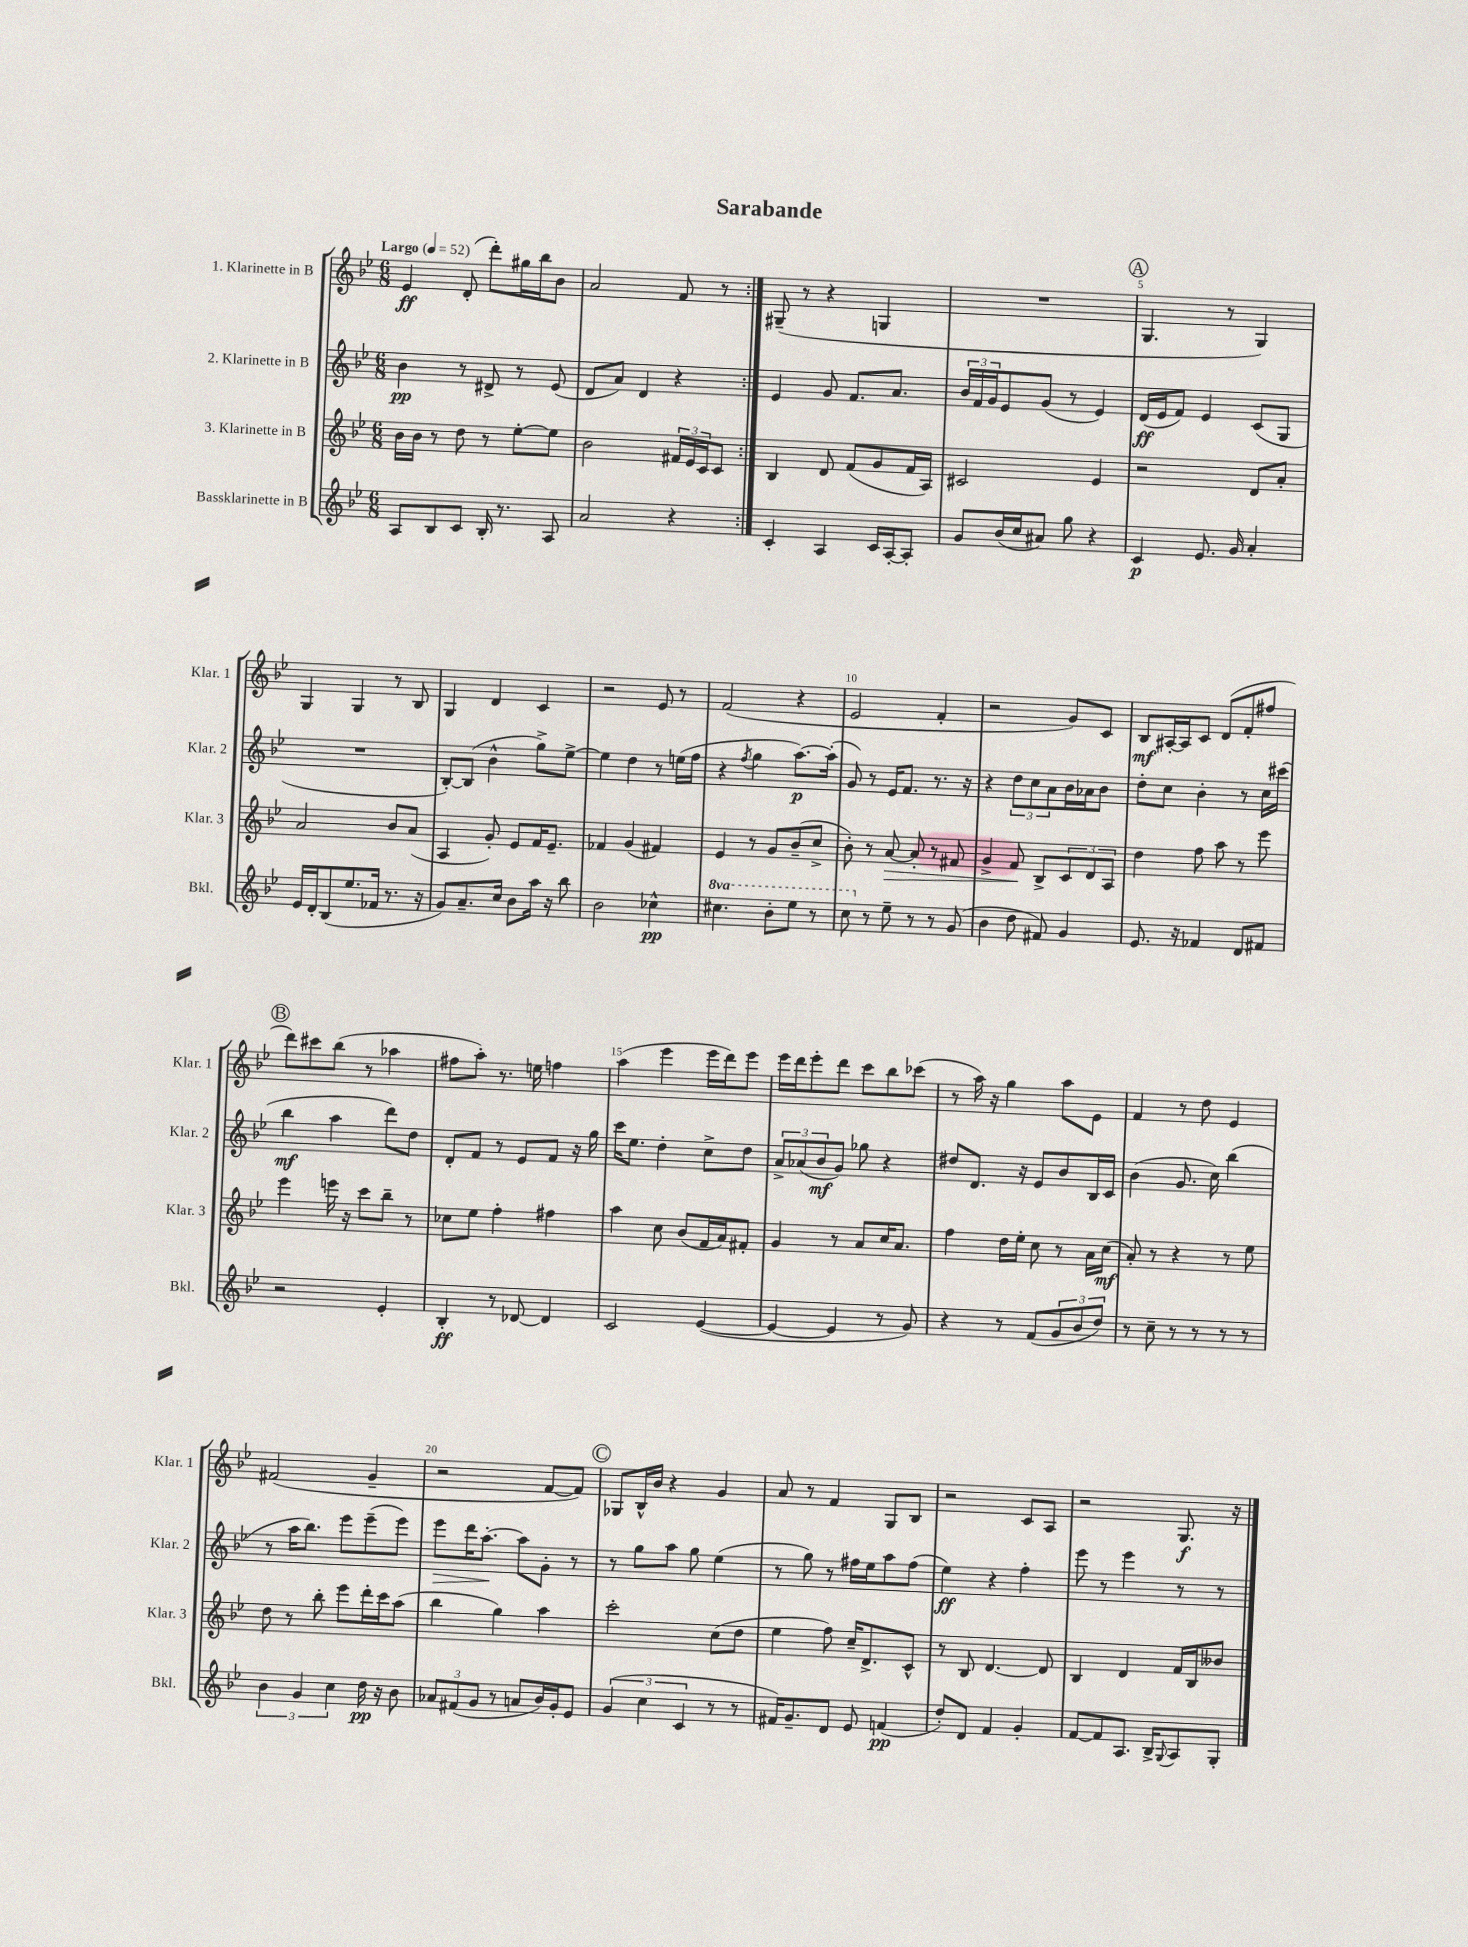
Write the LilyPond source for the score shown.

\header { title = "Sarabande" }
<<
\new StaffGroup <<
\new Staff = "s0" \with { instrumentName = "1. Klarinette in B" shortInstrumentName = "Klar. 1" } {
    \clef treble \key bes \major \numericTimeSignature \time 6/8 \tempo "Largo" 4 = 52
    \repeat volta 2 { ees'4\ff d'8-.( d'''8-.) gis''16 bes''16 bes'8 |
    a'2 f'8 r8 | }
    gis8--( r8 r4 g4 |
    R2. |
    \mark \markup { \circle "A" } g4. r8 g4) |
    g4 g4 r8 bes8 |
    g4 d'4 c'4 |
    r2 ees'8 r8 |
    f'2( r4 |
    ees'2 f'4-. |
    r2 g'8) c'8 |
    bes8\mf ais16~-. ais16 c'8 d'8( f'8-. fis''8 |
    \mark \markup { \circle "B" } d'''8) cis'''8 bes''8( r8 aes''4 |
    fis''8 a''8-.) r8. e''16 f''4 |
    a''4( ees'''4 ees'''16 d'''16) ees'''8 |
    ees'''16 d'''16 ees'''8-. d'''8 c'''8 bes''8 ces'''8( |
    r8 a''16) r16 g''4 a''8 ees'8 |
    f'4 r8 d''8 ees'4 |
    fis'2( g'4-- |
    r2 f'8~ f'8) |
    \mark \markup { \circle "C" } ges8 bes16-^ bes'16 r4 g'4 |
    a'8 r8 f'4 g8 bes8 |
    r2 c'8 a8 |
    r2 g8.\f r16 \bar "|." |
}
\new Staff = "s1" \with { instrumentName = "2. Klarinette in B" shortInstrumentName = "Klar. 2" } {
    \clef treble \key bes \major \numericTimeSignature \time 6/8
    \repeat volta 2 { bes'4\pp r8 dis'8-> r8 ees'8( |
    d'8 a'8) d'4 r4 | }
    ees'4 g'8 f'8. a'8. |
    \tuplet 3/2 { bes'16 f'16 g'16 } ees'8 g'8( r8 ees'4) |
    \mark \markup { \circle "A" } d'16\ff( ees'16 f'8) ees'4 c'8( g8 |
    R2. |
    bes8~-.) bes8( bes'4-^ g''8->) ees''8~-> |
    ees''4 d''4 r8 e''16( f''16 |
    r4 \acciaccatura { f''8 } g''4 a''8.~\p) a''16-.( |
    g'8) r8 ees'16 f'8. r8. r16 |
    r4 \tuplet 3/2 { d''8 c''8 a'8 } bes'16 aes'16 bes'8 |
    d''8-. c''8 bes'4-. r8 c''16 cis'''16( |
    \mark \markup { \circle "B" } bes''4\mf a''4 d'''8) d''8 |
    d'8-. f'8 r8 ees'8 f'8 r16 g''16 |
    c'''16 ees''8. d''4-. c''8-> d''8 |
    \tuplet 3/2 { a'8-> aes'8( bes'8\mf } g'8) ges''8 r4 |
    dis''8 d'8. r16 ees'8 bes'8 bes16 c'16 |
    bes'4( g'8. c''16) bes''4( |
    r8 a''16 bes''8.) ees'''8 ees'''8--( ees'''8) |
    ees'''8\> d'''16 a''8.~-.\! a''8 g'8-. r8 |
    \mark \markup { \circle "C" } r8 g''8 a''8 g''8 ees''4( |
    r8 g''8) r8 fis''16 ees''16 a''8 fis''8( |
    ees''4\ff) r4 f''4-. |
    ees'''8 r8 ees'''4 r8 r8 \bar "|." |
}
\new Staff = "s2" \with { instrumentName = "3. Klarinette in B" shortInstrumentName = "Klar. 3" } {
    \clef treble \key bes \major \numericTimeSignature \time 6/8
    \repeat volta 2 { bes'16 bes'16 r8 d''8 r8 ees''8~-. ees''8 |
    bes'2 \tuplet 3/2 { fis'16 ees'16 c'16 } c'8 | }
    bes4 d'8 f'8( g'8 f'16 a16) |
    cis'2 ees'4 |
    \mark \markup { \circle "A" } r2 d'8 a'8-. |
    a'2 bes'8 a'8( |
    a4 g'8-.) ees'8 f'16 ees'8.-- |
    fes'4 g'4( fis'4) |
    ees'4 r8 g'8 bes'8--( c''8-> |
    bes'8-.) r8 a'8~\> a'8-. r8 fis'8 |
    g'4-> f'8\! bes8-> \tuplet 3/2 { c'8 d'8 a8 } |
    d''4 f''8 a''8 r8 ees'''8 |
    \mark \markup { \circle "B" } ees'''4 e'''16 r16 c'''8 bes''8-- r8 |
    ces''8 ees''8 f''4-. fis''4 |
    a''4 c''8 bes'8( f'16 a'16) fis'8-. |
    g'4 r8 a'8 c''16 a'8. |
    f''4 d''16 ees''16-. c''8 r8 a'16 c''16\mf( |
    a'8-.) r8 r4 r8 ees''8 |
    d''8 r8 bes''8-. ees'''8 d'''16-. c'''16 a''8( |
    bes''4 g''4) a''4 |
    \mark \markup { \circle "C" } c'''2-. c''8( d''8 |
    ees''4 f''8) c''16-- d'8.-> c'8-^ |
    r8 bes8 d'4.~ d'8 |
    bes4 d'4 f'16 bes16 beses'8 \bar "|." |
}
\new Staff = "s3" \with { instrumentName = "Bassklarinette in B" shortInstrumentName = "Bkl." } {
    \clef treble \key bes \major \numericTimeSignature \time 6/8 \set Staff.ottavationMarkups = #ottavation-simple-ordinals
    \repeat volta 2 { a8 bes8 c'8 bes16-. r8. a8 |
    a'2 r4 | }
    c'4-. a4 c'16 a16~-. a8-. |
    g'8 bes'16( c''16 ais'8) g''8 r4 |
    \mark \markup { \circle "A" } c'4\p ees'8. g'16 a'4-. |
    ees'16 d'16-. bes8( ees''8. fes'16 r8. r16 |
    g'8) a'8.-- c''16 bes'8 a''16 r16 bes''8 |
    bes'2 ces''4-^\pp |
    \ottava #1 cis'''4. bes''8-. ees'''8 r8 |
    c'''8 \ottava #0 r8 ees''8-- r8 r8 g'8( |
    bes'4 d''8 fis'8) g'4 |
    ees'8. r16 fes'4 d'8 fis'8 |
    \mark \markup { \circle "B" } r2 ees'4-. |
    bes4-.\ff r8 des'8~ des'4 |
    c'2 ees'4~( |
    ees'4~ ees'4 r8 g'8) |
    r4 r8 f'8( \tuplet 3/2 { g'8 bes'8 d''8) } |
    r8 c''8-- r8 r8 r8 r8 |
    \tuplet 3/2 { bes'4 g'4 c''4 } d''16\pp r16 bes'8 |
    \tuplet 3/2 { aes'8 fis'8( g'8 } r8 a'8 bes'16) g'16-. ees'8 |
    \mark \markup { \circle "C" } \tuplet 3/2 { g'4( c''4 c'4 } r8 r8 |
    fis'16) g'8.-- d'8 ees'8 f'4\pp( |
    d''8-.) d'8 f'4 g'4-. |
    f'8~ f'8 a8. bes16-> \appoggiatura { g8 } a8 g8-. \bar "|." |
}
>>
>>
\layout { \context { \Score \override BarNumber.break-visibility = ##(#f #t #t) barNumberVisibility = #(every-nth-bar-number-visible 5) } }
